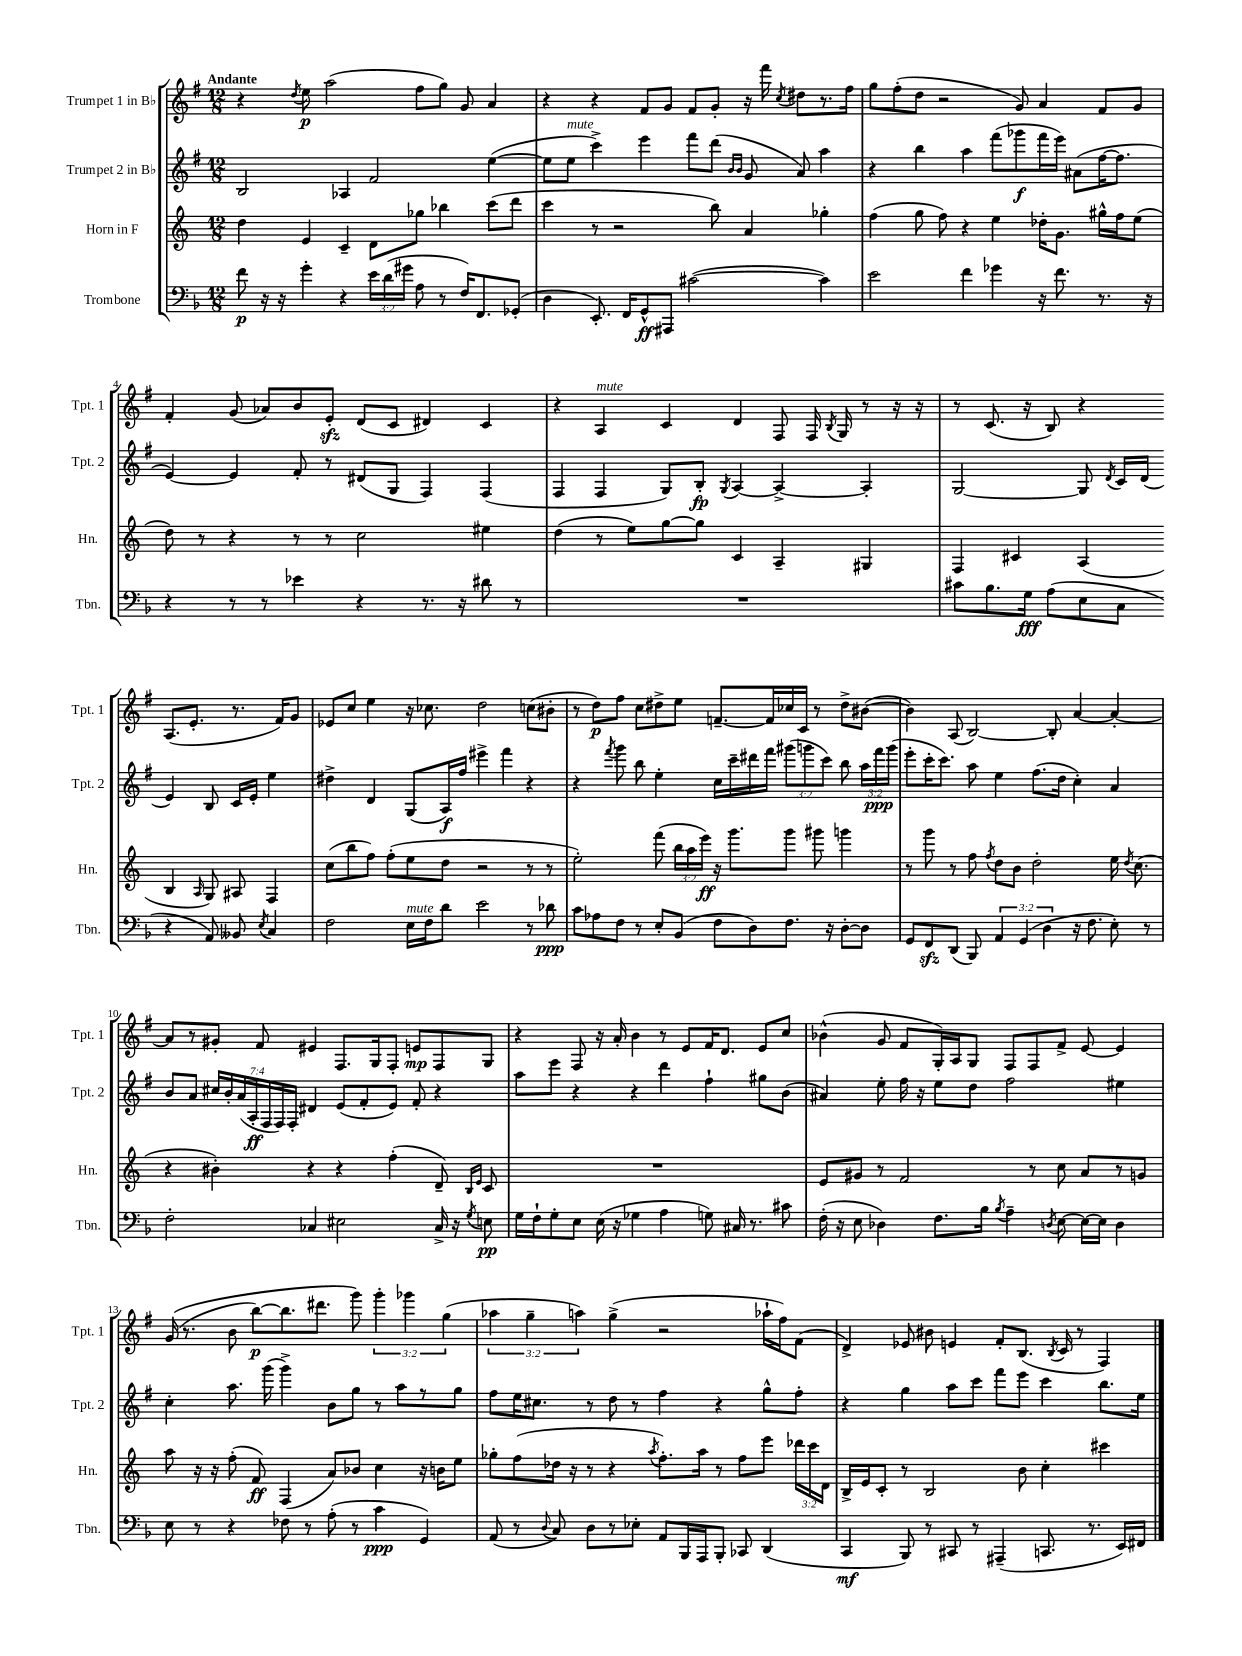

**kern	**dynam	**kern	**dynam	**kern	**dynam	**kern	**dynam
*part4	*part4	*part3	*part3	*part2	*part2	*part1	*part1
*staff4	*staff4	*staff3	*staff3	*staff2	*staff2	*staff1	*staff1
*I"Trombone	*	*I"Horn in F	*	*I"Trumpet 2 in B♭	*	*I"Trumpet 1 in B♭	*
*I'Tbn.	*	*I'Hn.	*	*I'Tpt. 2	*	*I'Tpt. 1	*
*clefF4	*	*clefG2	*	*clefG2	*	*clefG2	*
*k[b-]	*	*k[]	*	*k[f#]	*	*k[f#]	*
*M12/8	*	*M12/8	*	*M12/8	*	*M12/8	*
=1	=1	=1	=1	=1	=1	=1	=1
!	!	!	!	!	!	!LO:TX:a:B:t=Andante	!
8f\	p	4dd\	.	2B/	.	4r	.
16r	.	.	.	.	.	.	.
16r	.	.	.	.	.	.	.
.	.	.	.	.	.	8qdd/	.
4g'\	.	4e/	.	.	.	8ee\	p
.	.	.	.	.	.	(2aa\	.
4r	.	4c~/	.	4A-X/	.	.	.
24e\LL	.	8d\L	.	2f#/	.	.	.
(24d\	.	.	.	.	.	.	.
24g#X\JJ	.	.	.	.	.	.	.
8A\	.	8gg-X\J	.	.	.	8ff#\L	.
8r	.	4bb-X\	.	.	.	8gg\J)	.
16F/KL)	.	.	.	.	.	8g/	.
8.FF/	.	.	.	.	.	.	.
.	.	(8ccc\L	.	([4ee\	.	4a/	.
(8GG-X'/J	.	8ddd\J	.	.	.	.	.
=2	=2	=2	=2	=2	=2	=2	=2
4D\	.	4ccc\	.	8ee\L]	.	4r	.
!	!	!	!	!LO:TX:a:i:t=mute	!	!	!
.	.	.	.	8ee\J	.	.	.
8.EE'/)	.	8r	.	4ccc^\)	.	4r	.
.	.	2r	.	.	.	.	.
16FF/KL	.	.	.	.	.	.	.
8GG^^/	ff	.	.	4eee\	.	8f#/L	.
8AAA#X/J	.	.	.	.	.	8g/J	.
([2c#X\	.	.	.	8fff#\L	.	8f#/L	.
.	.	8bb\)	.	(8ddd\J	.	8g'/J	.
.	.	.	.	16qqb/LL	.	.	.
.	.	.	.	16qqb/JJ	.	.	.
.	.	4a/	.	8g/	.	16r	.
.	.	.	.	.	.	16fff#\	.
.	.	.	.	.	.	8qcc/	.
.	.	.	.	8a/)	.	8dd#X\L	.
4c#\])	.	4gg-X'\	.	4aa\	.	8.r	.
.	.	.	.	.	.	16ff#\Jk	.
=3	=3	=3	=3	=3	=3	=3	=3
2e\	.	(4ff\	.	4r	.	8gg\L	.
.	.	.	.	.	.	(8ff#'\	.
.	.	8gg\	.	4bb\	.	8dd\J	.
.	.	8ff\)	.	.	.	2r	.
4f\	.	4r	.	4aa\	.	.	.
4g-X\	.	4ee\	.	(8fff#\L	.	.	.
.	.	.	.	8ggg-X\	f	8g/)	.
16r	.	16dd-X'\KL	.	16fff#\L	.	4a/	.
8.f\	.	8.g\J	.	16eee\JJ)	.	.	.
.	.	.	.	(8a#X\L	.	.	.
8.r	.	16gg#X^^\LL	.	[16ff#\K	.	8f#/L	.
.	.	16ff\J	.	8.ff#\J]	.	.	.
.	.	(8ee\J	.	.	.	8g/J	.
16r	.	.	.	.	.	.	.
!!LO:LB:g=z
=4	=4	=4	=4	=4	=4	=4	=4
4r	.	8dd\)	.	[4e/)	.	4f#'/	.
.	.	8r	.	.	.	.	.
8r	.	4r	.	4e/]	.	(8g/	.
8r	.	.	.	.	.	8a-X/L)	.
4e-X\	.	8r	.	8f#'/	.	8b/	.
.	.	8r	.	8r	.	8ezz'/J	.
4r	.	2cc\	.	(8d#X/L	.	(8d/L	.
.	.	.	.	8G/J	.	8c/J	.
8.r	.	.	.	4F#/)	.	4d#X/)	.
16r	.	.	.	.	.	.	.
8d#X\	.	4ee#X\	.	(4F#/	.	4c/	.
8r	.	.	.	.	.	.	.
=5	=5	=5	=5	=5	=5	=5	=5
1.r	.	(4dd\	.	4F#/	.	4r	.
!	!	!	!	!	!	!LO:TX:a:i:t=mute	!
.	.	8r	.	4F#/	.	4A/	.
.	.	8ee\L)	.	.	.	.	.
.	.	[8gg\	.	8G/L)	.	4c/	.
.	.	8gg\J]	.	8B'/J	fp	.	.
.	.	.	.	8qG/	.	.	.
.	.	4c/	.	[4A/	.	4d/	.
.	.	4A~/	.	4A^/_	.	8F#/	.
.	.	.	.	.	.	16F#/	.
.	.	.	.	.	.	8qB/	.
.	.	.	.	.	.	16G/	.
.	.	4G#X/	.	4A'/]	.	8r	.
.	.	.	.	.	.	16r	.
.	.	.	.	.	.	16r	.
=6	=6	=6	=6	=6	=6	=6	=6
8c#X\L	.	4F/	.	[2G/	.	8r	.
8.B-\	.	.	.	.	.	(8.c/	.
.	.	4c#X/	.	.	.	.	.
16G\Jk	fff	.	.	.	.	16r	.
(8A\L	.	.	.	.	.	8B/)	.
8E\	.	(4A/	.	8G/]	.	4r	.
.	.	.	.	8qd/	.	.	.
8C\J	.	.	.	16c/LL	.	.	.
.	.	.	.	(16d/JJ	.	.	.
4r	.	4B/	.	4e/)	.	(8.A/L	.
.	.	.	.	.	.	8.e'/J	.
.	.	16qqA/	.	.	.	.	.
8AA/)	.	8G/)	.	8B/	.	.	.
8BB--X/	.	8A#X/	.	16c/LL	.	8.r	.
.	.	.	.	16e'/JJ	.	.	.
8qE/	.	.	.	.	.	.	.
4C/	.	4F/	.	4ee\	.	.	.
.	.	.	.	.	.	16f#/KL)	.
.	.	.	.	.	.	8g/J	.
!!LO:LB:g=z
=7	=7	=7	=7	=7	=7	=7	=7
2F\	.	(8cc\L	.	4dd#X^\	.	8e-X/L	.
.	.	8bb\	.	.	.	8cc/J	.
.	.	8ff\J)	.	4d/	.	4ee\	.
.	.	(8ff'\L	.	.	.	.	.
!LO:TX:a:i:t=mute	!	!	!	!	!	!	!
16E\LL	.	8ee\	.	(8G/L	.	16r	.
16F\J	.	.	.	.	.	8.cc-X\	.
8d\J	.	8dd\J	.	16A/L)	f	.	.
.	.	.	.	16ff#/JJ	.	.	.
2e\	.	2r	.	4eee#X^\	.	2dd\	.
.	.	.	.	4fff#\	.	.	.
8r	.	8r	.	4r	.	(8ccn\L	.
8d-X\	ppp	8r	.	.	.	8b#X'\J	.
=8	=8	=8	=8	=8	=8	=8	=8
8c\L	.	2ee'\)	.	4r	.	8r	.
8A-X\	.	.	.	.	.	8dd\L)	p
.	.	.	.	8qfff#/	.	.	.
8F\J	.	.	.	8ggg\	.	8ff#\J	.
8r	.	.	.	8bb\	.	8cc\L	.
8E'/L	.	(8fff\	.	4ee'\	.	8dd#X^\	.
(8BB-/J	.	24bb\LL	.	.	.	8ee\J	.
.	.	24aa\	.	.	.	.	.
.	.	24eee\JJ)	ff	.	.	.	.
8F\L	.	16r	.	16cc\LL	.	[8.fn~/L	.
.	.	8.ggg\L	.	16ccc~\	.	.	.
8D\)	.	.	.	16ddd#X\	.	.	.
.	.	.	.	16fff#\JJ	.	16f/L]	.
8.F\J	.	8ggg\J	.	(12ggg#X\L	.	16cc-X/	.
.	.	.	.	.	.	16c/JJ	.
.	.	.	.	12gggn\	.	.	.
.	.	8ggg#X\	.	.	.	8r	.
.	.	.	.	12ccc\J)	.	.	.
16r	.	.	.	.	.	.	.
[8D'\L	.	4gggn\	.	8bb\	.	8dd#^\L	.
8D\J]	.	.	.	24aa\LL	.	([8b#X\J	.
.	.	.	.	24fff#\	ppp	.	.
.	.	.	.	(24ggg\JJ	.	.	.
=9	=9	=9	=9	=9	=9	=9	=9
8GG/L	.	8r	.	8eee'\L	.	4b#\])	.
8FFzz/	.	8ggg\	.	16ccc'\K	.	.	.
.	.	.	.	8.ccc\J)	.	.	.
(8DD/J	.	8r	.	.	.	(8A/	.
8BBB-/)	.	8ff\	.	8aa\	.	[2B/)	.
.	.	8qff/	.	.	.	.	.
6AA/	.	8dd\L	.	4ee\	.	.	.
.	.	8b\J	.	.	.	.	.
(6GG/	.	.	.	.	.	.	.
.	.	2dd'\	.	(8.ff#\L	.	.	.
6D\	.	.	.	.	.	.	.
.	.	.	.	.	.	8B'/]	.
.	.	.	.	16dd\Jk	.	.	.
16r	.	.	.	4cc'\)	.	[4a/	.
8.F\	.	.	.	.	.	.	.
8E'\)	.	16ee\	.	4a/	.	4a'/_	.
.	.	8qdd/	.	.	.	.	.
.	.	(8.cc\	.	.	.	.	.
8r	.	.	.	.	.	.	.
!!LO:LB:g=z
=10	=10	=10	=10	=10	=10	=10	=10
2F'\	.	4r	.	8b/L	.	8a/L]	.
.	.	.	.	8a/J	.	8r	.
.	.	4b#X'\)	.	28cc#X/LL	.	8g#X'/J	.
.	.	.	.	28b'/	.	.	.
.	.	.	.	(28a/	.	.	.
.	.	.	.	28A'/	ff	.	.
.	.	.	.	.	.	8f#/	.
.	.	.	.	28F#/	.	.	.
.	.	.	.	28F#/)	.	.	.
.	.	.	.	28F#'/JJ	.	.	.
4C-X/	.	4r	.	4d#X/	.	4e#X/	.
2E#X\	.	4r	.	(8e/L	.	8.F#/L	.
.	.	.	.	8f#'/	.	.	.
.	.	.	.	.	.	16G/k	.
.	.	(4ff'\	.	8e/J)	.	8F#'/J	.
.	.	.	.	8f#'/	.	8en/L	mp
16C-^/	.	8d~/)	.	4r	.	8F#/	.
16r	.	.	.	.	.	.	.
.	.	16qqB/LL	.	.	.	.	.
8qG/	.	16qqe/JJ	.	.	.	.	.
8En\	pp	8c/	.	.	.	8G/J	.
=11	=11	=11	=11	=11	=11	=11	=11
16G\LL	.	1.r	.	8aa\L	.	4r	.
16F`\J	.	.	.	.	.	.	.
8G'\	.	.	.	8eee\J	.	.	.
8E\J	.	.	.	4r	.	8F#/	.
(16E\	.	.	.	.	.	16r	.
16r	.	.	.	.	.	16a'/	.
4G-X\	.	.	.	4r	.	4b\	.
4A\	.	.	.	4ddd\	.	8r	.
.	.	.	.	.	.	8e/L	.
8Gn\)	.	.	.	4ff#`\	.	16f#/K	.
.	.	.	.	.	.	8.d/J	.
16C#X/	.	.	.	.	.	.	.
8.r	.	.	.	.	.	.	.
.	.	.	.	8gg#X\L	.	8e/L	.
8c#X\	.	.	.	(8b\J	.	8cc/J	.
=12	=12	=12	=12	=12	=12	=12	=12
(16F'\	.	8e/L	.	4a#X/)	.	(4b-X^^\	.
16r	.	.	.	.	.	.	.
8E\	.	8g#X/J	.	.	.	.	.
4D-X\)	.	8r	.	8ee'\	.	8g/	.
.	.	2f/	.	16ff#\	.	8f#/L	.
.	.	.	.	16r	.	.	.
8.F\L	.	.	.	8ee\L	.	16G'/L)	.
.	.	.	.	.	.	16A/J	.
.	.	.	.	8dd\J	.	8G/J	.
16B-\Jk	.	.	.	.	.	.	.
8qB-/	.	.	.	.	.	.	.
4A~\	.	.	.	2ff#\	.	8F#/L	.
.	.	8r	.	.	.	8F#/	.
8qDn/	.	.	.	.	.	.	.
[8E\	.	8cc\	.	.	.	8f#^/J	.
16E\LL_	.	8a/L	.	.	.	[8e/	.
16E\JJ]	.	.	.	.	.	.	.
4D\	.	8r	.	4ee#X\	.	4e/]	.
.	.	8gn/J	.	.	.	.	.
!!LO:LB:g=z
=13	=13	=13	=13	=13	=13	=13	=13
8E\	.	8aa\	.	4cc'\	.	((16g/	.
.	.	.	.	.	.	8.r	.
8r	.	16r	.	.	.	.	.
.	.	16r	.	.	.	.	.
4r	.	(8ff'\	.	8.aa\	.	8b\	.
.	.	8f/)	ff	.	.	[8bb\L)	p
.	.	.	.	(16ggg\	.	.	.
8F-X\	.	(4F/	.	4ggg^\)	.	8.bb\]	.
8r	.	.	.	.	.	.	.
.	.	.	.	.	.	8.ddd#X\J	.
(8A'\	.	8a/L)	.	8b\L	.	.	.
8r	.	8b-X/J	.	8gg\J	.	8ggg\)	.
4c\	ppp	4cc\	.	8r	.	6ggg'\	.
.	.	.	.	8aa\L	.	.	.
.	.	.	.	.	.	6ggg-X\	.
4GG/)	.	16r	.	8r	.	.	.
.	.	16bn\KL	.	.	.	.	.
.	.	.	.	.	.	(6gg\	.
.	.	8ee\J	.	8gg\J	.	.	.
=14	=14	=14	=14	=14	=14	=14	=14
(8AA/	.	8gg-X'\L	.	8ff#\L	.	6aa-X\	.
8r	.	(8ff\	.	16ee\K	.	.	.
.	.	.	.	.	.	6gg~\	.
.	.	.	.	8.cc#X\J	.	.	.
8qqD/	.	.	.	.	.	.	.
8C/)	.	16dd-X\Jk	.	.	.	.	.
.	.	16r	.	.	.	.	.
.	.	.	.	.	.	6aan\)	.
8D\L	.	8r	.	8r	.	.	.
8r	.	4r	.	8dd\	.	(4gg^\	.
8E-X'\J	.	.	.	8r	.	.	.
.	.	8qaa/	.	.	.	.	.
8AA/L	.	8.ff'\L)	.	4ff#\	.	2r	.
16BBB-/L	.	.	.	.	.	.	.
16AAA/J	.	16aa\Jk	.	.	.	.	.
8BBB-'/J	.	8r	.	4r	.	.	.
8CC-X/	.	8ff\L	.	.	.	.	.
(4DD/	.	8eee\J	.	8gg^^\L	.	16aa-X`\LL	.
.	.	.	.	.	.	16ff#\J)	.
.	.	24ddd-X\LL	.	8ff#'\J	.	(8f#\J	.
.	.	24ccc\	.	.	.	.	.
.	.	24d\JJ	.	.	.	.	.
=15	=15	=15	=15	=15	=15	=15	=15
4CC/	mf	16B^/LL	.	4r	.	4d^/)	.
.	.	16e/J	.	.	.	.	.
.	.	8c'/J	.	.	.	.	.
8BBB-/)	.	8r	.	4gg\	.	8e-X/	.
8r	.	2B/	.	.	.	8b#X\	.
8CC#X/	.	.	.	8aa\L	.	4en/	.
8r	.	.	.	8ccc\J	.	.	.
(4AAA#X~/	.	.	.	8fff#\L	.	8f#'/L	.
.	.	8b\	.	8eee\J	.	(8.B/J	.
8.CCn/	.	4cc'\	.	4ccc\	.	.	.
.	.	.	.	.	.	8qB/	.
.	.	.	.	.	.	16c/	.
.	.	.	.	.	.	8r	.
8.r	.	.	.	.	.	.	.
.	.	4ccc#X\	.	8.bb\L	.	4F#/)	.
16EE/LL)	.	.	.	.	.	.	.
16FF#X/JJ	.	.	.	16ee\Jk	.	.	.
==	==	==	==	==	==	==	==
*-	*-	*-	*-	*-	*-	*-	*-
